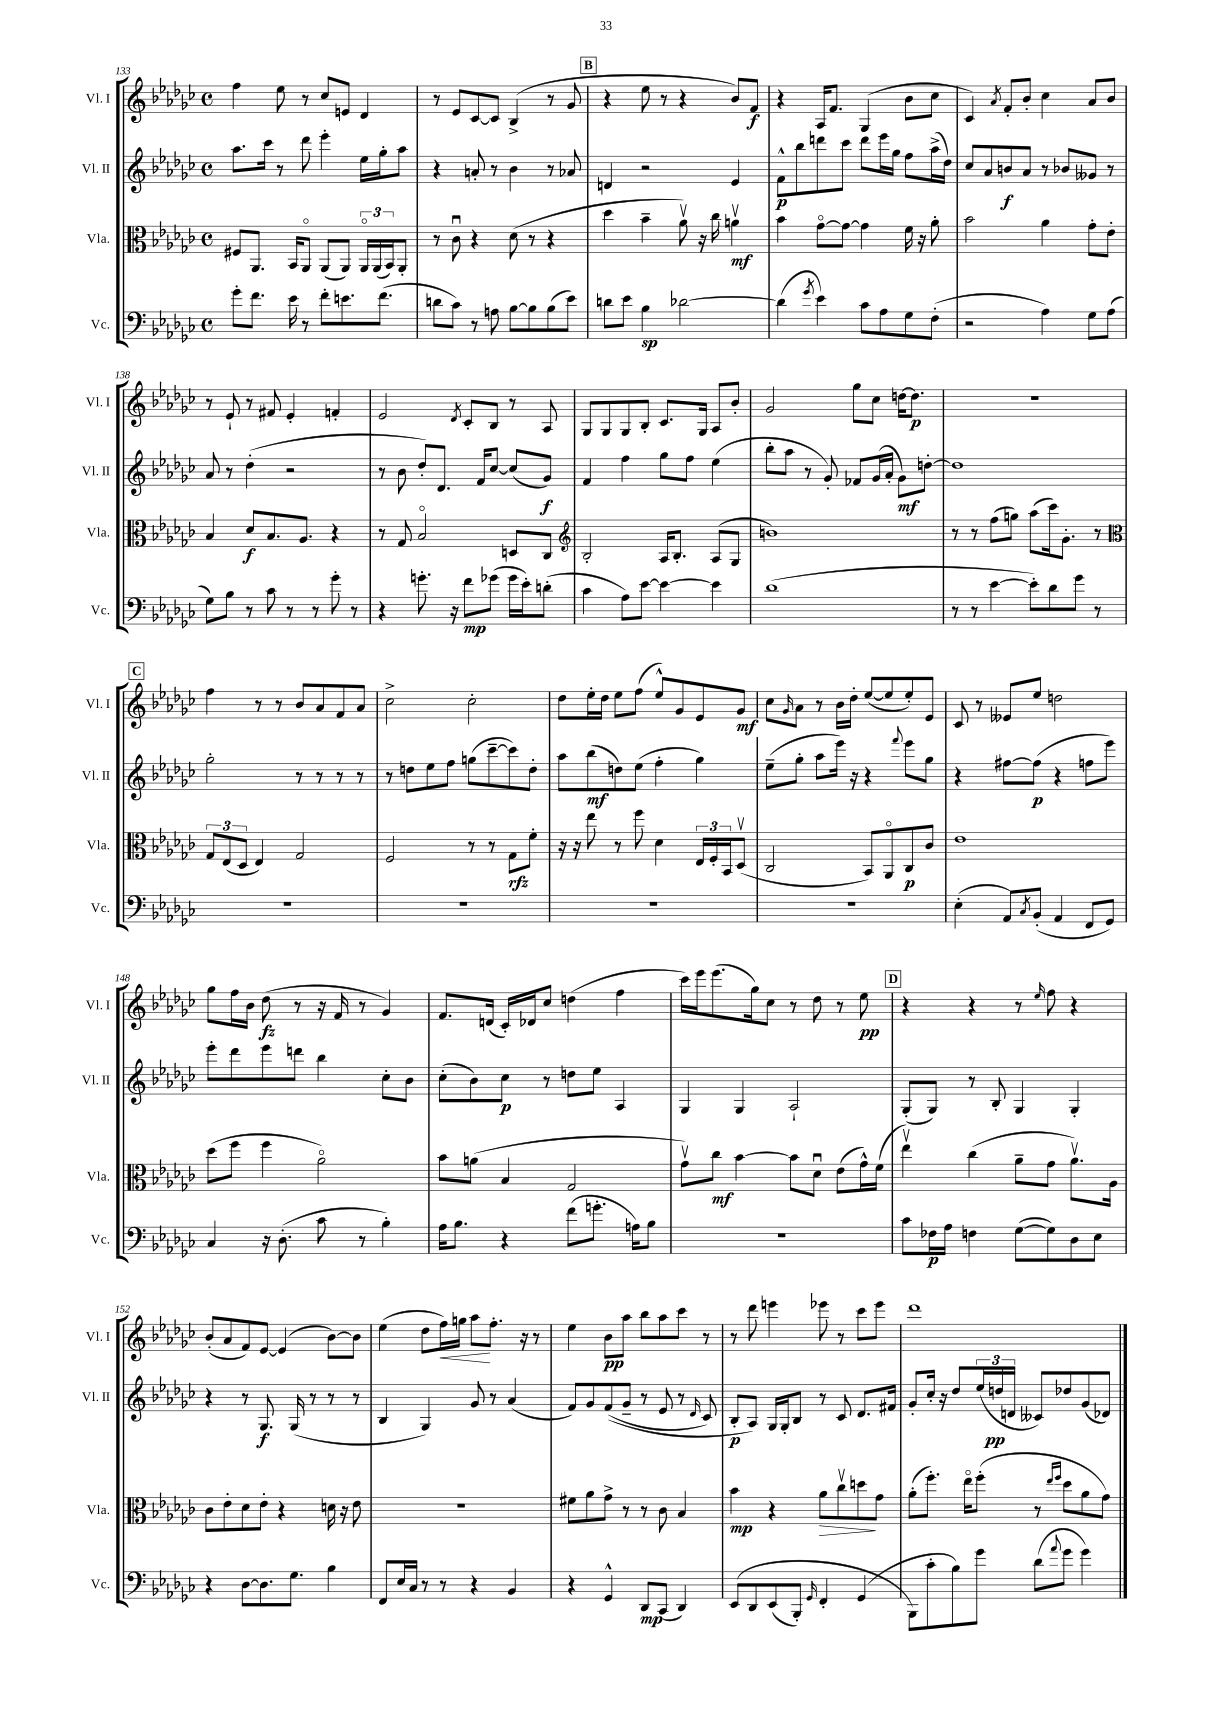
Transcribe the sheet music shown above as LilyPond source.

<<
\new StaffGroup <<
\new Staff = "s0" \with { instrumentName = "Vl. I" shortInstrumentName = "Vl. I" } {
    \clef treble \key ges \major \defaultTimeSignature \time 4/4
    f''4 ees''8 r8 ces''8 e'8 des'4 |
    r8 ees'8 ces'8~ ces'8 bes4->( r8 ges'8 |
    \mark \markup { \box "B" } r4 ees''8 r8 r4 bes'8) f'8\f |
    r4 aes16 f'8. ges4( bes'8 ces''8 |
    ces'4) \acciaccatura { aes'8 } f'8-. bes'8-. ces''4 aes'8 bes'8 |
    r8 ees'8-! r8 fis'8 ees'4-. f'4-. |
    ees'2 \acciaccatura { des'8 } ces'8-. bes8 r8 aes8 |
    ges8 ges8 ges8 bes8-. ces'8. ges16 aes8 bes'8-. |
    ges'2 ges''8 ces''8 d''16~ d''8.\p |
    R1 |
    \mark \markup { \box "C" } f''4 r8 r8 bes'8 aes'8 f'8 aes'8 |
    ces''2-> ces''2-. |
    des''8 ees''16-. des''16 ees''8 f''8( ees''8-^) ges'8 ees'8 ges'8\mf |
    ces''8 \grace { ges'16 } aes'8 r8 bes'16 des''16-. ees''8~( ees''8 ees''8-.) ees'8 |
    ces'8 r8 eeses'8 ees''8 d''2 |
    ges''8 f''16 bes'16 des''8\fz( r8 r16 f'16 r8 ges'4) |
    f'8. d'16( ces'16-.) des'16 ces''8 d''4( f''4 |
    ces'''16) ees'''16 ees'''8.( ges''16) ces''8 r8 des''8 r8 ees''8\pp |
    \mark \markup { \box "D" } r4 r4 r8 \grace { ees''16 } f''8 r4 |
    bes'8-.( aes'8 f'8) ees'8~ ees'4( bes'8~) bes'8 |
    ees''4( des''8 f''16\<) g''16 aes''8\! f''8.-. r16 r8 |
    ees''4 bes'8\pp aes''8 bes''8 aes''8 ces'''8 r8 |
    r8 des'''8 e'''4 ees'''8 r8 ces'''8 ees'''8 |
    des'''1 \bar "|." |
}
\new Staff = "s1" \with { instrumentName = "Vl. II" shortInstrumentName = "Vl. II" } {
    \clef treble \key ges \major \defaultTimeSignature \time 4/4
    aes''8. ces'''16 r8 des'''8 ees'''4-. ees''16 ges''16-. aes''8 |
    r4 a'8-. r8 bes'4 r8 aes'8 |
    \mark \markup { \box "B" } d'4 r2 ees'4 |
    f'8-^\p bes''8 d'''8 ces'''8 d'''8 ees'''16 ges''16 f''8 aes''16->( des''16) |
    ces''8 aes'8 b'8\f aes'8 r8 bes'8 geses'8 r8 |
    aes'8 r8 des''4-.( r2 |
    r8 bes'8 des''8-.) des'8. f'16 ces''8~ ces''8( ges'8\f) |
    f'4 f''4 ges''8 f''8 ees''4( |
    bes''8-. aes''8 r8 ges'8-.) fes'8 ges'16( aes'16-. ges'8\mf) d''8~-. |
    d''1 |
    \mark \markup { \box "C" } ges''2-. r8 r8 r8 r8 |
    r8 d''8 ees''8 f''8 g''8( ces'''8~-- ces'''8) d''8-. |
    aes''8 bes''8\mf( d''8) ees''8( f''4-. ges''4) |
    ees''8--( ges''8-. aes''8 ees'''16) r16 r4 \appoggiatura { f'''8 } ees'''8 ges''8 |
    r4 fis''8~ fis''8\p( r4 f''8 ees'''8) |
    ees'''8-. des'''8 ees'''8 d'''8 bes''4 ces''8-. bes'8 |
    ces''8-.( bes'8) ces''8\p r8 d''8 ees''8 aes4 |
    ges4 ges4 aes2-! |
    \mark \markup { \box "D" } ges8-.( ges8) r8 bes8-. ges4 ges4-. |
    r4 r8 ges8.\f ges16( r8 r8 r8 |
    bes4 ges4) ges'8 r8 aes'4( |
    f'8) ges'8 f'8(\( ges'8-- r8 ees'8 r8 \grace { des'16 } ces'8) |
    bes8-.\p aes8\) ges16 ges16-. bes8 r8 ces'8 des'8. fis'16 |
    ges'8-. ces''16-. r16 des''8 \tuplet 3/2 { ees''16( d''16\pp d'16 } ceses'8) des''8 ges'8( des'8) \bar "|." |
}
\new Staff = "s2" \with { instrumentName = "Vla." shortInstrumentName = "Vla." } {
    \clef alto \key ges \major \defaultTimeSignature \time 4/4
    fis8 aes,8. bes,16 aes,8\flageolet aes,8( aes,8) \tuplet 3/2 { aes,16\flageolet aes,16( bes,16) } aes,8-. |
    r8 ces'8\downbow r4 des'8( r8 r4 |
    \mark \markup { \box "B" } des''4 bes'4-- aes'8\upbow) r16 ces''16 a'4\upbow\mf |
    bes'4 ges'8~\flageolet ges'8~ ges'4 f'16 r16 aes'8-. |
    bes'2 aes'4 ges'8-. ees'8-. |
    bes4 des'8\f bes8. aes8. r4 |
    r8 ges8 bes2\flageolet d8 ces8 |
    \clef treble bes2-. aes16 bes8.-. aes8( ges8 |
    b'1) |
    r8 r8 f''8( g''8) aes''8( ces'''16) ges'8.-. r8 |
    \mark \markup { \box "C" } \clef alto \tuplet 3/2 { ges8 ees8( des8 } ees4) ges2 |
    f2 r8 r8 ges8\rfz f'8-. |
    r16 r16 ees''8 r8 f''8 des'4 \tuplet 3/2 { ees16 f16-. bes,16 } des8\upbow( |
    ces2 bes,8) aes,8\flageolet ces8\p ces'8 |
    ees'1 |
    des''8( f''8 f''4 aes'2\flageolet) |
    bes'8 a'8( bes4 ges2 |
    ges'8\upbow) ces''8\mf bes'4~ bes'8 des'8\downbow ees'8( ges'16-^) f'16( |
    \mark \markup { \box "D" } ees''4\upbow) ces''4( aes'8-- ges'8 aes'8.\upbow) aes16 |
    ces'8 ees'8-. des'8 ees'8-. r4 d'16 r16 ees'8 |
    r1 |
    fis'8 aes'8 ges'8-> r8 r8 ces'8 bes4 |
    bes'4\mp r4 aes'8\> ces''8\upbow d''8\! ges'8 |
    aes'8-.( f''8.-.) ees''16\flageolet f''8-.( r8 \grace { ees''16 f''16 } des''8 aes'8 ges'8) \bar "|." |
}
\new Staff = "s3" \with { instrumentName = "Vc." shortInstrumentName = "Vc." } {
    \clef bass \key ges \major \defaultTimeSignature \time 4/4
    ges'8-. f'8. ees'16 r8 f'8-. e'8. f'8.( |
    d'8 ces'8) r8 a8 bes8~ bes8 bes8( ees'8) |
    \mark \markup { \box "B" } d'8 ees'8 bes4\sp des'2~ |
    des'4( \acciaccatura { ges'8 } ees'4) ces'8 aes8 ges8 f8-.( |
    r2 aes4) ges8 aes8( |
    ges8) bes8 r8 ces'8 r8 r8 ges'8-. r8 |
    r4 g'8.-. r16 f'8\mp ges'8( ges'16 ees'16-.) d'8-.( |
    ces'4 aes8) ees'8~ ees'4~ ees'4 |
    des'1( |
    r8 r8 ees'4~ ees'8-.) des'8 ges'8 r8 |
    \mark \markup { \box "C" } R1 |
    R1 |
    R1 |
    R1 |
    ees4-.( aes,8) \acciaccatura { ces8 } bes,8-.( aes,4 f,8 ges,8) |
    ces4 r16 des8.-.( ces'8 r8 bes4-.) |
    aes16 bes8. r4 f'8( g'8.-. a16) bes8 |
    r1 |
    \mark \markup { \box "D" } ces'8 fes16\p aes16 f4 ges8~( ges8) des8 ees8 |
    r4 des8~ des8. ges8. bes4 |
    f,8 ees16 ces16 r8 r8 r4 bes,4 |
    r4 ges,4-^ des,8\mp ces,8( des,4) |
    ees,8\( des,8 ees,8( bes,,8-.) \grace { ges,16 } f,4-. ges,4( |
    bes,,8\) ces'8-. bes8) ges'8 des'8( \appoggiatura { aes'8 } ges'8 ges'4) \bar "|." |
}
>>
>>
\layout { \context { \Score currentBarNumber = #133 } }
